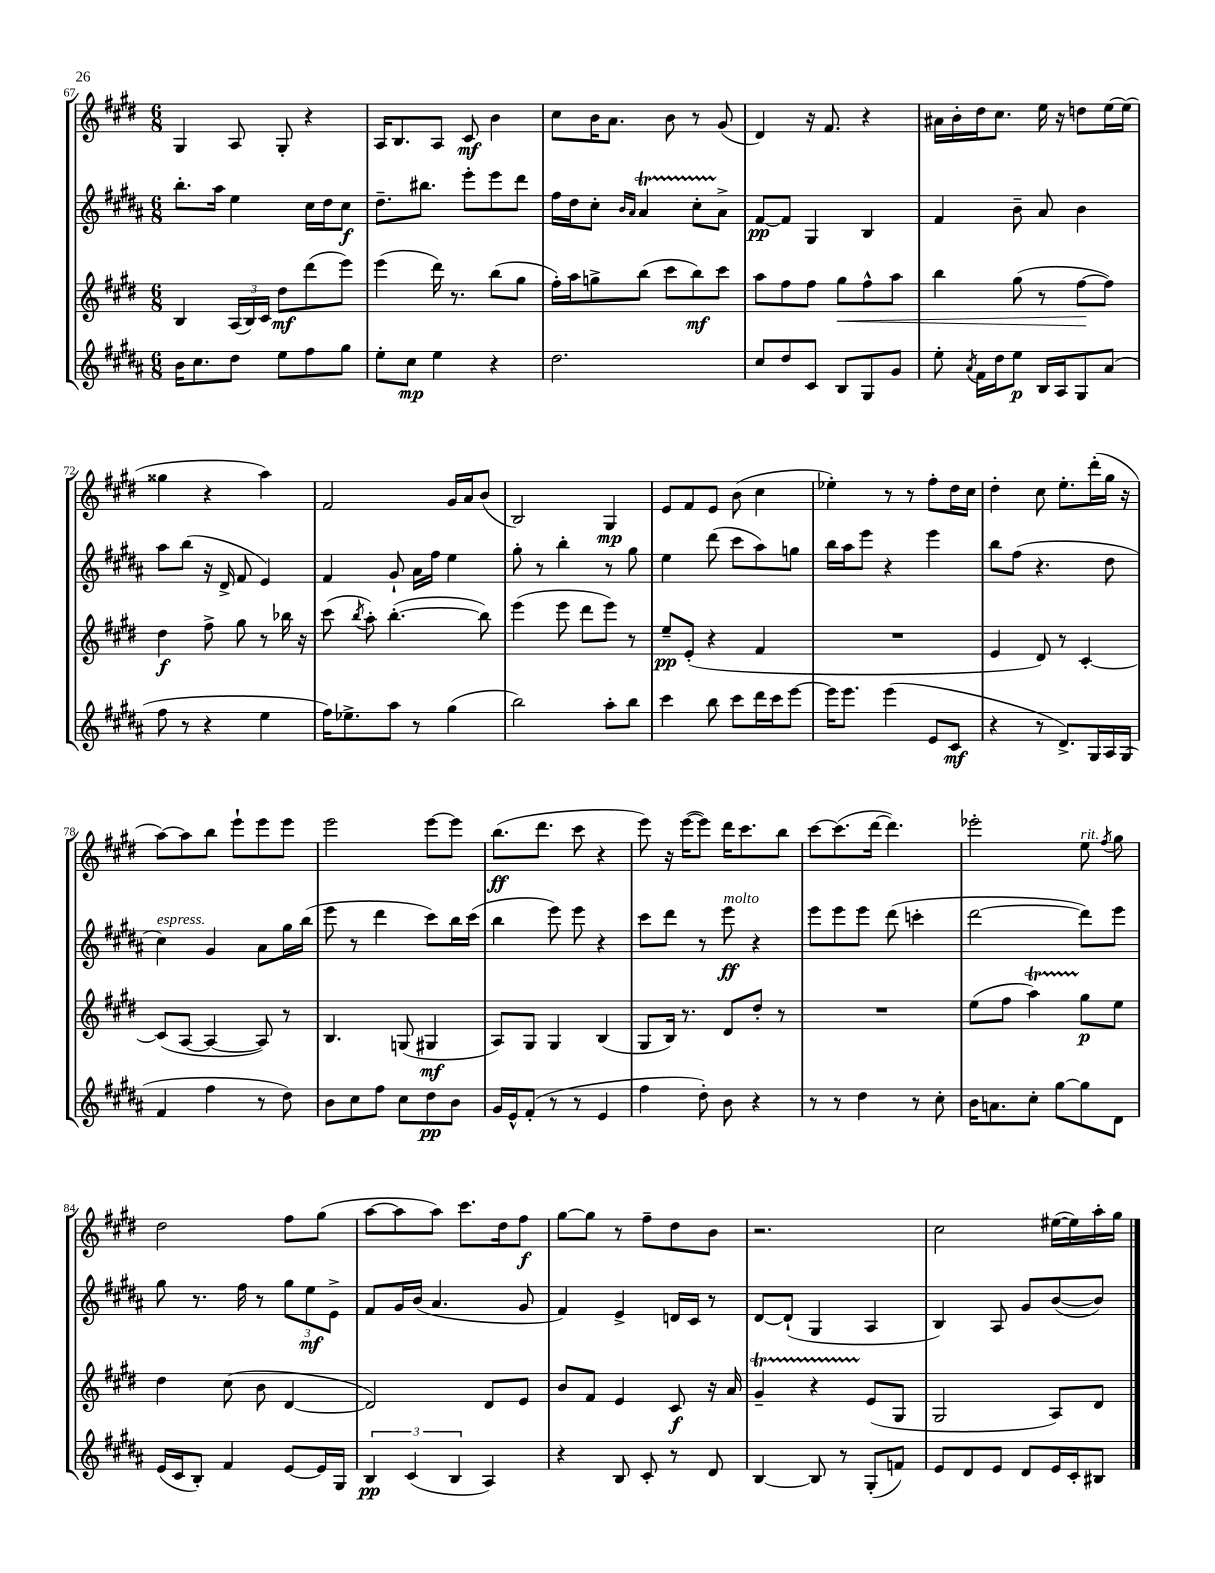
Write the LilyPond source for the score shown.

<<
\new StaffGroup <<
\new Staff = "s0" {
    \clef treble \key e \major \numericTimeSignature \time 6/8
    \autoBeamOff gis4 a8 gis8-. r4 |
    a16[ b8. a8] cis'8\mf b'4 |
    cis''8[ b'16 a'8.] b'8 r8 gis'8( |
    dis'4) r16 fis'8. r4 |
    ais'16[ b'16-. dis''16 cis''8.] e''16 r16 d''8[ e''16~ e''16]( |
    gisis''4 r4 a''4) |
    fis'2 gis'16[ a'16 b'8]( |
    b2) gis4\mp |
    e'8[ fis'8 e'8] b'8( cis''4 |
    ees''4-.) r8 r8 fis''8[-. dis''16 cis''16] |
    dis''4-. cis''8 e''8.[-. dis'''16-.( gis''16] r16 |
    a''8[~) a''8 b''8] e'''8[-! e'''8 e'''8] |
    e'''2 e'''8[~ e'''8] |
    b''8.[\ff( dis'''8.] cis'''8 r4 |
    e'''8) r16 e'''16[~( e'''8]) dis'''16[ cis'''8. b''8] |
    cis'''8[~ cis'''8.( dis'''16]~ dis'''4.) |
    ees'''2-. e''8^\markup { \italic "rit." } \acciaccatura { fis''8 } gis''8 |
    dis''2 fis''8[ gis''8]( |
    a''8[~ a''8 a''8]) cis'''8.[ dis''16 fis''8]\f |
    gis''8[~ gis''8] r8 fis''8[-- dis''8 b'8] |
    r2. |
    cis''2 eis''16[~( eis''16) a''16-. gis''16] \bar "|." |
}
\new Staff = "s1" {
    \clef treble \key b \major \numericTimeSignature \time 6/8
    \autoBeamOff b''8.[-. ais''16] e''4 cis''16[ dis''16 cis''8]\f |
    dis''8.[-- bis''8.] e'''8[-. e'''8 dis'''8] |
    fis''16[ dis''16 cis''8]-. \grace { b'16[ ais'16] } ais'4\startTrillSpan cis''8[-. ais'8]->\stopTrillSpan |
    fis'8[~\pp fis'8] gis4 b4 |
    fis'4 b'8-- ais'8 b'4 |
    ais''8[ b''8]( r16 dis'16-> fis'8 e'4) |
    fis'4 gis'8-! ais'16[ fis''16] e''4 |
    gis''8-. r8 b''4-. r8 gis''8 |
    e''4 dis'''8( cis'''8[ ais''8) g''8] |
    b''16[ ais''16 e'''8] r4 e'''4 |
    b''8[ fis''8]( r4. dis''8 |
    cis''4^\markup { \italic "espress." }) gis'4 ais'8[ gis''16 b''16]( |
    e'''8 r8 dis'''4 cis'''8[) b''16 cis'''16]( |
    b''4 e'''8) e'''8 r4 |
    cis'''8[ dis'''8] r8 e'''8\ff^\markup { \italic "molto" } r4 |
    e'''8[ e'''8 e'''8] dis'''8( c'''4-. |
    dis'''2~ dis'''8[) e'''8] |
    gis''8 r8. fis''16 r8 \tuplet 3/2 { gis''8[ e''8\mf e'8]-> } |
    fis'8[ gis'16 b'16]( ais'4. gis'8 |
    fis'4) e'4-> d'16[ cis'16] r8 |
    dis'8[~ dis'8]-!( gis4 ais4 |
    b4) ais8 gis'8[ b'8~( b'8]) \bar "|." |
}
\new Staff = "s2" {
    \clef treble \key e \major \numericTimeSignature \time 6/8
    \autoBeamOff b4 \tuplet 3/2 { a16[( b16) cis'16] } dis''8[\mf dis'''8( e'''8]) |
    e'''4( dis'''16) r8. b''8[( gis''8] |
    fis''16[-.) a''16 g''8-> b''8]( cis'''8[ b''8\mf) cis'''8] |
    a''8[ fis''8 fis''8] gis''8[\< fis''8-^ a''8] |
    b''4 gis''8( r8 fis''8[~\! fis''8]) |
    dis''4\f fis''8-> gis''8 r8 bes''16 r16 |
    cis'''8( \acciaccatura { b''8 } a''8-.) b''4.~-.( b''8) |
    e'''4( e'''8 dis'''8[ e'''8]) r8 |
    e''8[--\pp e'8]-.( r4 fis'4 |
    R2. |
    e'4 dis'8) r8 cis'4~-. |
    cis'8[( a8]~ a4~ a8) r8 |
    b4. g8( gis4\mf |
    a8[) gis8] gis4 b4( |
    gis8[ b16]) r8. dis'8[ dis''8]-. r8 |
    R2. |
    e''8[( fis''8] a''4\startTrillSpan) gis''8[\stopTrillSpan\p e''8] |
    dis''4 cis''8( b'8 dis'4~ |
    dis'2) dis'8[ e'8] |
    b'8[ fis'8] e'4 cis'8\f r16 a'16 |
    gis'4--\startTrillSpan r4 e'8[\stopTrillSpan( gis8] |
    gis2 a8[) dis'8] \bar "|." |
}
\new Staff = "s3" {
    \clef treble \key b \major \numericTimeSignature \time 6/8
    \autoBeamOff b'16[ cis''8. dis''8] e''8[ fis''8 gis''8] |
    e''8[-. cis''8]\mp e''4 r4 |
    dis''2. |
    cis''8[ dis''8 cis'8] b8[ gis8 gis'8] |
    e''8-. \acciaccatura { ais'8 } fis'16[ dis''16 e''8]\p b16[ ais16 gis8 ais'8]( |
    fis''8 r8 r4 e''4 |
    fis''16[) ees''8.-> ais''8] r8 gis''4( |
    b''2) ais''8[-. b''8] |
    cis'''4 b''8 cis'''8[ dis'''16 cis'''16 e'''8]~ |
    e'''16[ e'''8.] e'''4( e'8[ cis'8]\mf |
    r4 r8 dis'8.[->) gis16 ais16 gis16]( |
    fis'4 fis''4 r8 dis''8) |
    b'8[ cis''8 fis''8] cis''8[ dis''8\pp b'8] |
    gis'16[ e'16-^ fis'8]-.( r8 r8 e'4 |
    fis''4 dis''8-.) b'8 r4 |
    r8 r8 dis''4 r8 cis''8-. |
    b'16[ a'8. cis''8]-. gis''8[~ gis''8 dis'8] |
    e'16[( cis'16 b8]-.) fis'4 e'8[~ e'16 gis16] |
    \tuplet 3/2 { b4\pp cis'4( b4 } ais4) |
    r4 b8 cis'8-. r8 dis'8 |
    b4~ b8 r8 gis8[-.( f'8]) |
    e'8[ dis'8 e'8] dis'8[ e'16 cis'16-. bis8] \bar "|." |
}
>>
>>
\layout { \context { \Score currentBarNumber = #67 } }
